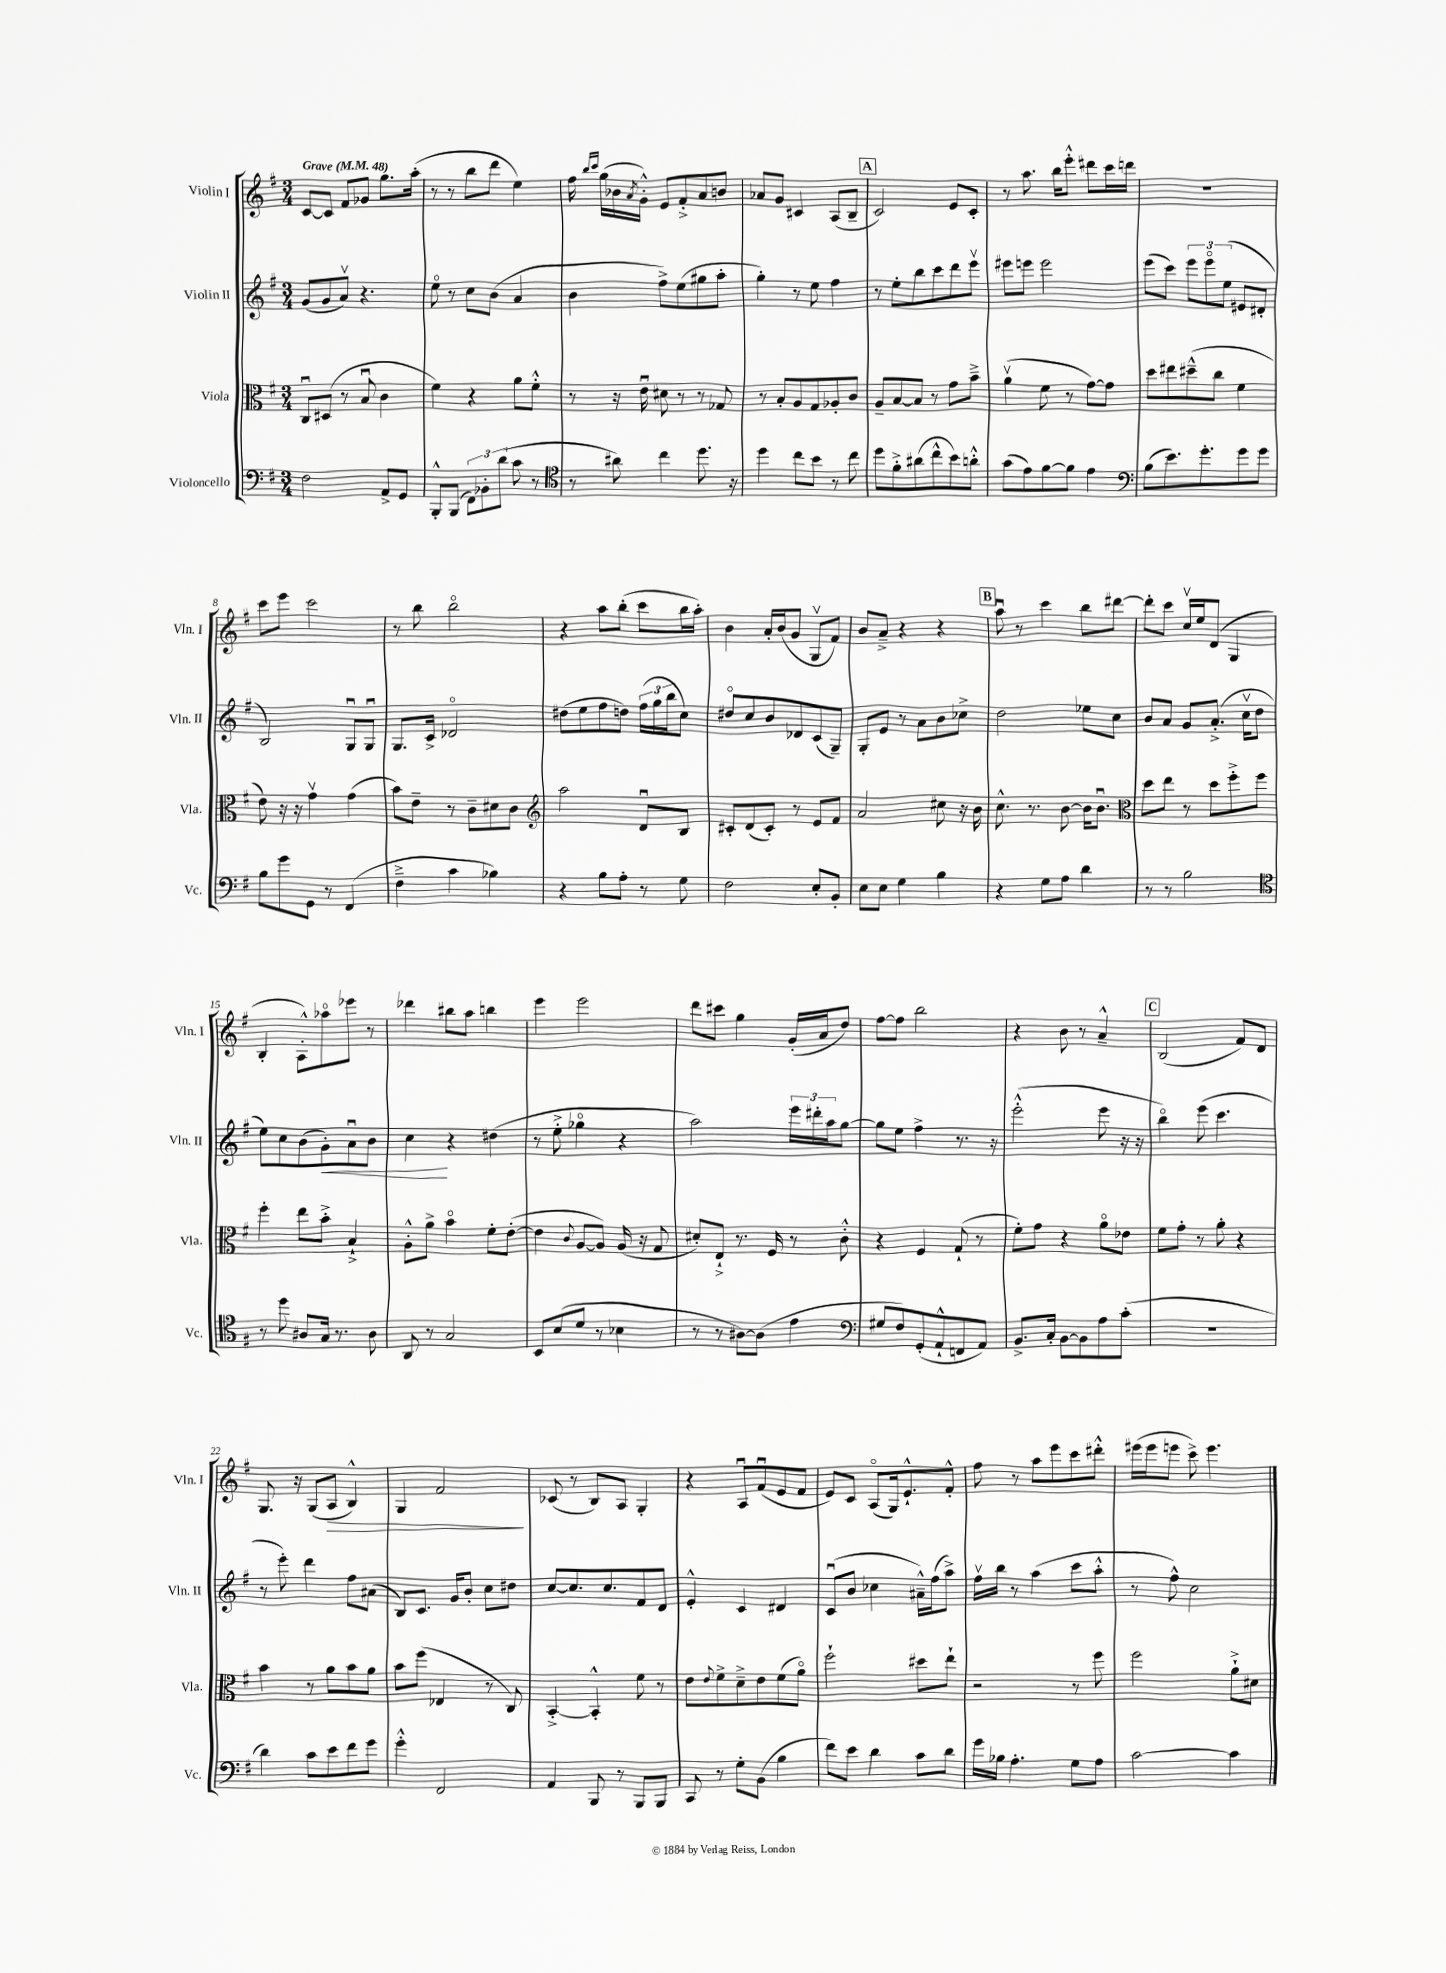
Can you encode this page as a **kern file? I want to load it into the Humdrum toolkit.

**kern	**kern	**kern	**dynam	**kern	**dynam
*part4	*part3	*part2	*part2	*part1	*part1
*staff4	*staff3	*staff2	*staff2	*staff1	*staff1
*I"Violoncello	*I"Viola	*I"Violin II	*	*I"Violin I	*
*I'Vc.	*I'Vla.	*I'Vln. II	*	*I'Vln. I	*
*clefF4	*clefC3	*clefG2	*	*clefG2	*
*k[f#]	*k[f#]	*k[f#]	*	*k[f#]	*
*M3/4	*M3/4	*M3/4	*	*M3/4	*
*MM48	*MM48	*MM48	*	*MM48	*
=1	=1	=1	=1	=1	=1
!	!	!	!	!LO:TX:a:B:t=Grave	!
2F#\	8Cu/L	(8g/L	.	[8c/L	.
.	(8D#X/J	8g/	.	8c/J]	.
.	8r	8av/J)	.	8f#/L	.
.	8Bu/	4.r	.	8g-X/J	.
8AA^/L	4c\	.	.	8.gg\L	.
8GG/J	.	.	.	.	.
.	.	.	.	(16aa'\Jk	.
=2	=2	=2	=2	=2	=2
8BBB'^^/L	4f#\)	8ee\	.	8r	.
(8BBB/J	.	8r	.	8r	.
12FF#\L)	4r	8cc\L	.	8bb\L	.
12BB-X'\	.	.	.	.	.
.	.	(8b\J	.	8ddd\J	.
(12d\J	.	.	.	.	.
8c\	8a\L	4a/	.	4ee\)	.
8r	8f#'^^\J	.	.	.	.
=3	=3	=3	=3	=3	=3
*clefC4	*	*	*	*	*
8r	8r	4b\	.	16ff#\	.
.	.	.	.	16qqbb/LL	.
.	.	.	.	16qqccc/JJ	.
.	.	.	.	(16gg\LL	.
8a#X\)	16r	.	.	16b-X\	.
.	.	.	.	8qa/	.
.	16eu\	.	.	16g'^^\JJ)	.
4cc\	8d#X\	8ff#^\L)	.	8e/L	.
.	8r	(8ee\	.	8f#'^/	.
8.dd\	8r	8gg#X\	.	8a/	.
.	8G-X/	8aa'\J	.	8bn/J	.
16r	.	.	.	.	.
=4	=4	=4	=4	=4	=4
4dd\	8r	4gg'\)	.	8a-X/L	.
.	8B'/L	.	.	8g/J	.
8cc\L	8A/	8r	.	4c#X/	.
8b\J	8G/	8ee\	.	.	.
8r	8A-X'/	4ff#\	.	(8A/L	.
8cc\	8c/J	.	.	8B~/J	.
!!LO:REH:place=s1:t=A
=5	=5	=5	=5	=5	=5
8dd\L	8A~/L	8r	.	2c/)	.
8f#'^\	[8B/	8ee'\L	.	.	.
(8a#X\	8B/J]	8bb\	.	.	.
8cc^^\	8r	8ccc\	.	.	.
8b\)	8g\L	8ddd\	.	8e/L	.
8an'^^\J	8b~^\J	8eeev\J	.	8c'/J	.
=6	=6	=6	=6	=6	=6
(8g\L	(4av\	8eee#X\L	.	8r	.
8e\)	.	8eeen\J	.	8.aa\	.
[8f#\	8f#\	2eee\	.	.	.
.	.	.	.	16bb\KL	.
8f#\J]	8r	.	.	8eee'^^\J	.
4e\	[8g\L)	.	.	8ddd#X\L	.
.	8g\J]	.	.	16ccc\L	.
.	.	.	.	16dddn\JJ	.
=7	=7	=7	=7	=7	=7
*clefF4	*	*	*	*	*
(8B\L	8dd\L	(8eee\L	.	2.r	.
8.e\)	8ee#X\	8ccc\J)	.	.	.
.	(8dd#X~^^\	12eee\L	.	.	.
8.g'\	.	.	.	.	.
.	.	12eee\	.	.	.
.	8cc\J	.	.	.	.
.	.	(12ee\J	.	.	.
8g\	4f#\	8e#X/L	.	.	.
8g\J	.	8d#X'/J	.	.	.
!!LO:LB:g=z
=8	=8	=8	=8	=8	=8
8B\L	8e\)	2B/)	.	8ccc\L	.
8g\	16r	.	.	8eee\J	.
.	16r	.	.	.	.
8GG\J	4gv\	.	.	2ccc\	.
8r	.	.	.	.	.
(4FF#/	(4g\	8Gu/L	.	.	.
.	.	8Gu/J	.	.	.
=9	=9	=9	=9	=9	=9
4F#~^\	8b\L)	8.G/L	.	8r	.
.	8e~\J	.	.	8bb\	.
.	.	16c^/Jk	.	.	.
4c\	8r	2d-X/	.	2bb\	.
.	8c~\L	.	.	.	.
4B-X\)	8d#X\	.	.	.	.
.	8c\J	.	.	.	.
=10	=10	=10	=10	=10	=10
*	*clefG2	*	*	*	*
4r	2aa\	(8dd#X\L	.	4r	.
.	.	8ee\	.	.	.
8B\L	.	8ff#\	.	8aa\L	.
8A'\J	.	8ddn\J)	.	(8bb'\J	.
8r	8du/L	(24ff#\LL	.	8ccc\L	.
.	.	24gg\	.	.	.
.	.	24bb\J	.	.	.
8G\	8B/J	8cc\J)	.	16bb\L	.
.	.	.	.	16aa'\JJ)	.
=11	=11	=11	=11	=11	=11
2F#\	8c#X'/L	8dd#X/L	.	4b\	.
.	(8d/	8cc/	.	.	.
.	8c#'/J)	8b/	.	16a'/LL	.
.	.	.	.	(16b/J	.
.	8r	8d-X/	.	8g/J	.
8E'/L	8e/L	(8c/	.	8Gv/L	.
8BB'/J	8f#/J	8G~/J)	.	8f#/J)	.
=12	=12	=12	=12	=12	=12
8E\L	2a/	8G'/L	.	8b/L	.
8E\J	.	8e/J	.	8a~^/J	.
4G\	.	8r	.	4r	.
.	.	8a\L	.	.	.
4B\	8cc#X\	8b\	.	4r	.
.	16r	8cc-X^\J	.	.	.
.	16b\	.	.	.	.
!!LO:REH:place=s1:t=B
=13	=13	=13	=13	=13	=13
4r	8.cc^^\	2dd\	.	8aau\	.
.	.	.	.	8r	.
.	8.r	.	.	.	.
8G\L	.	.	.	4ccc\	.
8A\J	[8b\	.	.	.	.
4d\	16b\KL]	8ee-X\L	.	8bb\L	.
.	8.bu\J	.	.	.	.
.	.	8cc\J	.	[8ddd#X\J	.
=14	=14	=14	=14	=14	=14
*	*clefC3	*	*	*	*
8r	8dd\L	8b/L	.	8ddd#'\L]	.
8r	8ee\J	8a/J	.	8ccc\J	.
2B\	8r	8g/L	.	16ccv/LL	.
.	.	.	.	16ee/J	.
.	8dd\L	(8.a'^/J	.	(8d/J	.
.	8ff#'^\	.	.	4G/	.
.	.	16ccv\KL	.	.	.
.	8ff#\J	8dd\J	.	.	.
!!LO:LB:g=z
=15	=15	=15	=15	=15	=15
*clefC4	*	*	*	*	*
8r	4ff#'\	8ee\L)	.	4B'/	.
8dd\	.	8cc\	.	.	.
8A#X/L	8ee\L	(8b\	.	8A'^^\L)	.
!	!	!	!LO:HP:b	!	!
16G/Jk	8b'^\J	8g'\)	<	8aa-X\	.
8.r	.	.	.	.	.
.	4B`^/	8au\	.	8eee-X\J	.
8A#\	.	8b\J	.	8r	.
=16	=16	=16	=16	=16	=16
8AA/	8A'^^\L	4cc\	.	4ddd-X\	.
8r	8a^\J	.	.	.	.
2G/	4b\	4r	[	8bb#X\L	.
.	.	.	.	8aa\J	.
.	8f#'\L	(4dd#X\	.	4bbn\	.
.	([8e'\J	.	.	.	.
=17	=17	=17	=17	=17	=17
8BB/L	4e\]	8r	.	4eee\	.
(8B/	.	8ee'^\	.	.	.
.	8qqc/	.	.	.	.
8d/J	[8A/L	4gg-X\	.	2eee\	.
8r	8A/J])	.	.	.	.
4B-X\	(16A/	4r	.	.	.
.	16r	.	.	.	.
.	8G/	.	.	.	.
=18	=18	=18	=18	=18	=18
8r	8d#X'/L)	2aa\)	.	8ddd\L	.
8r	8E`^/J	.	.	8ccc#X\J	.
[8A#X\L)	8.r	.	.	4gg\	.
(8A#\J]	.	.	.	.	.
.	16F#/	.	.	.	.
4e\	8r	24eee\LL	.	(16g'/LL	.
.	.	24ddd#X'\	.	.	.
.	.	.	.	16a/J	.
.	.	24aa\J	.	.	.
.	8c'^^\	[8gg\J	.	8dd/J)	.
=19	=19	=19	=19	=19	=19
*clefF4	*	*	*	*	*
8G#X/L	4r	8gg\L]	.	[8ff#\L	.
8F#/)	.	8ee\J	.	8ff#\J]	.
(8GG'/	4F#/	4ff#^\	.	2bb\	.
8AA`^^/	.	.	.	.	.
8FFn/	(8G`/	8.r	.	.	.
8AA/J)	8r	.	.	.	.
.	.	16r	.	.	.
=20	=20	=20	=20	=20	=20
8.BB^/L	8f#'\L)	(2eee'^^\	.	4r	.
.	8g\J	.	.	.	.
16C'/Jk	.	.	.	.	.
[8BB\L	4r	.	.	8b\	.
8BB\]	.	.	.	8r	.
8A\	8a\L	8eee\	.	4a~^^/	.
(8c'\J	8e-X\J	16r	.	.	.
.	.	16r	.	.	.
!!LO:REH:place=s1:t=C
=21	=21	=21	=21	=21	=21
2.r	8f#\L	4bb\)	.	(2B/	.
.	8g'\J	.	.	.	.
.	8r	(8eee\	.	.	.
.	8a'\	4.ccc\	.	.	.
.	4r	.	.	8f#/L)	.
.	.	.	.	8d/J	.
!!LO:LB:g=z
=22	=22	=22	=22	=22	=22
4d\)	4b\	8r	.	8.G/	.
.	.	8eee'\)	.	.	.
.	.	.	.	16r	.
8c\L	8r	4ddd\	.	(8G/L	.
!	!	!	!	!	!LO:HP:b
8e\	8a\L	.	.	8A/J	>
8f#\	8b\	8ff#\L	.	4B^^/)	.
8g\J	8a\J	(8a#X\J	.	.	.
=23	=23	=23	=23	=23	=23
4g'^^\	8b\L	8B/L)	.	4G/	.
.	(8ff#\J	8.c/J	.	.	.
2FF#/	4E-X/	.	.	2f#/	.
.	.	16g/KL	.	.	.
.	.	8b'/J	.	.	.
.	8r	8cc\L	.	.	.
.	8C/)	8dd#X\J	.	.	.
.	.	.	.	.	]
=24	=24	=24	=24	=24	=24
4AA/	[4BB'^/	[8cc/L	.	(8c-X/	.
.	.	8.cc/]	.	8r	.
8BBB/	4BB'^^/]	.	.	8B/L)	.
.	.	8.cc/	.	.	.
8r	.	.	.	8A/J	.
8BBB/L	8f#\	8f#/	.	4G'/	.
8BBB/J	8r	8d/J	.	.	.
=25	=25	=25	=25	=25	=25
8CC/	8e\L	4e'^^/	.	4r	.
.	8qqe/	.	.	.	.
8r	8f#^\	.	.	.	.
8G'\L	8d~^\	4c/	.	8Au/L	.
(8BB\J	8e\	.	.	(8f#u/	.
4B\	(8f#\	4d#X/	.	8e/	.
.	8a\J)	.	.	8f#/J	.
=26	=26	=26	=26	=26	=26
8f#\L)	2ff#`\	(8cu/L	.	8e/L)	.
8e\J	.	8b/J	.	8c/J	.
4d\	.	4cc-X\	.	(8A/L	.
.	.	.	.	16G/k)	.
.	.	.	.	8.e`^^/	.
8c\L	8dd#X\L	16a#X~^^\LL)	.	.	.
.	.	(16ff#\J	.	.	.
8d\J	8ee`\J	8aa^\J)	.	8f#'^^/J	.
=27	=27	=27	=27	=27	=27
16g\LL	2r	16ff#v\LL	.	8ff#\	.
16B-X\JJ	.	16bb\JJ	.	.	.
4.A'\	.	8r	.	8r	.
.	.	(4aa\	.	8aa\L	.
.	.	.	.	8eee\	.
8G\L	8r	8ccc\L	.	8ccc\	.
8A\J	8ff#\	8aa'^^\J	.	8ddd#X'^^\J	.
=28	=28	=28	=28	=28	=28
[2c\	2ff#\	8r	.	(16eee#X\LL	.
.	.	.	.	16eee#\J	.
.	.	8ff#^^\)	.	8eeen\J	.
.	.	2cc\	.	8ccc^\)	.
.	.	.	.	4.eee\	.
4c\]	8a`^\L	.	.	.	.
.	8d#X\J	.	.	.	.
==	==	==	==	==	==
*-	*-	*-	*-	*-	*-
